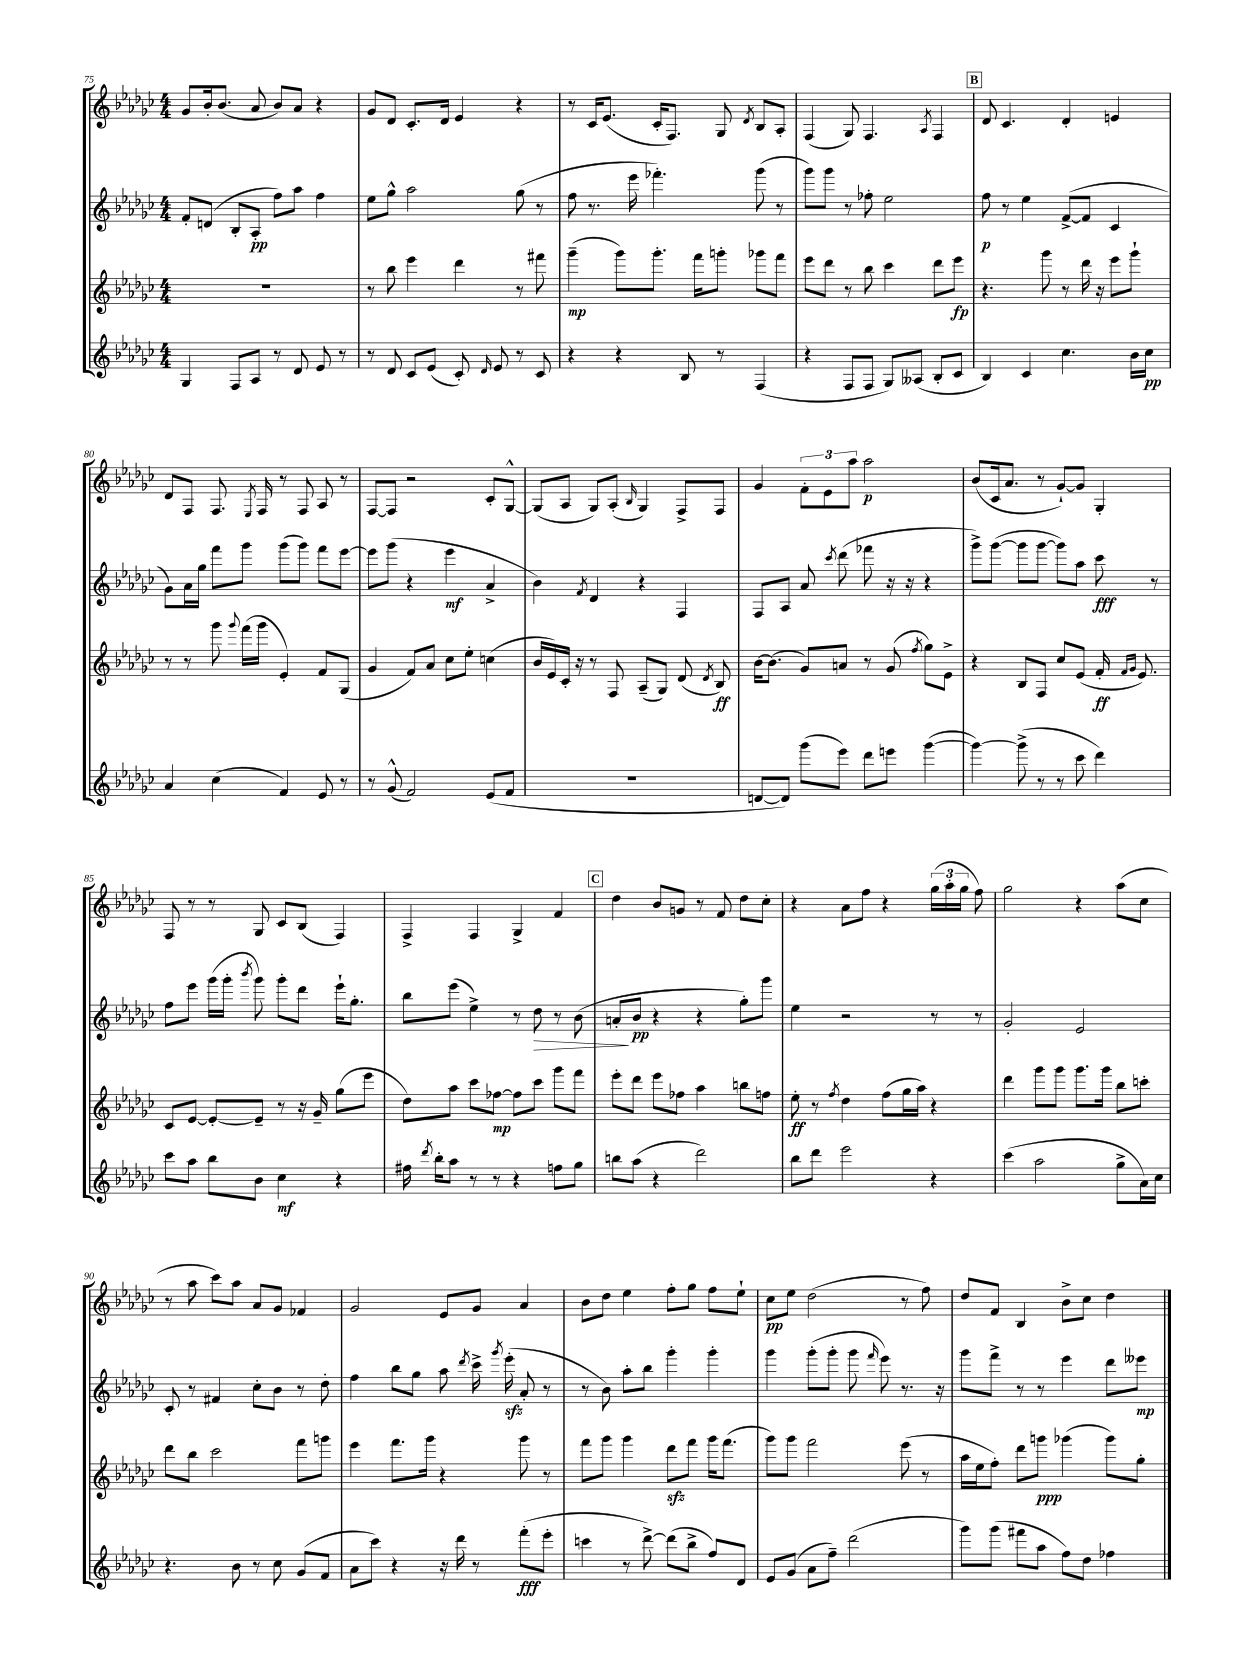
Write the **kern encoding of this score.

**kern	**kern	**kern	**kern
*staff4	*staff3	*staff2	*staff1
*clefG2	*clefG2	*clefG2	*clefG2
*k[b-e-a-d-g-c-]	*k[b-e-a-d-g-c-]	*k[b-e-a-d-g-c-]	*k[b-e-a-d-g-c-]
*M4/4	*M4/4	*M4/4	*M4/4
4G-	1r	8f'	8g-
.	.	(8d	16b-'
.	.	.	(8.b-
8F	.	8B-'	.
8A-	.	8A-'	8a-
8r	.	8ff)	8b-)
8d-	.	8aa-	8a-
8e-	.	4ff	4r
8r	.	.	.
=	=	=	=
8r	8r	8ee-	8g-
8d-	8bb-	8gg-^^	8d-
8c-	4eee-	2aa-	8.c-'
(8e-	.	.	.
.	.	.	16d-
8c-')	4ddd-	.	4e-
16qqd-	.	.	.
8e-	.	.	.
8r	8r	(8gg-	4r
8c-	8fff#	8r	.
=	=	=	=
4r	(4ggg-~	8ff	8r
.	.	8.r	16c-
.	.	.	(8.e-
4r	8ggg-)	.	.
.	.	16eee-	.
.	8.ggg-'	4.fff-')	16c-'
.	.	.	8.F)
8B-	.	.	.
.	16fff	.	.
8r	8ggg'	.	8G-
.	.	.	8qd-
(4F	8ggg-	(8ggg-	8B-
.	8fff	8r	8A-'
=	=	=	=
4r	8eee-	8ggg-)	(4F
.	8ddd-	8ggg-	.
8F	8r	8r	8G-)
8F	8bb-	8ff-'	4.F
8G-)	4ccc-	2ee-	.
(8A--	.	.	.
.	.	.	8qA-
8B-'	8ddd-	.	4F
8c-	8eee-	.	.
=	=	=	=
4B-)	4.r	8ff	8d-
.	.	8r	4.c-
4c-	.	4ee-	.
.	8ggg-	.	.
4.cc-	8r	([8f^	4d-'
.	16ddd-	8f]	.
.	16r	.	.
.	8eee-	4c-	4e
16b-	8ggg-`	.	.
16cc-	.	.	.
=	=	=	=
4a-	8r	8g-)	8d-
.	8r	16a-	8F
.	.	16gg-	.
(4cc-	8ggg-	8fff	8.F
.	8qqggg-	.	.
.	(16fff	8ggg-	.
.	.	.	8qE-
.	16ggg-	.	16F
4f)	4e-')	(8ggg-	8r
.	.	8ggg-)	8F
8e-	8f	8fff	8A-
8r	(8G-	[8eee-	8r
=	=	=	=
8r	4g-	8eee-]	[8F
(8g-^^	.	(8ggg-	8F]
2f)	8f)	4r	2r
.	8a-	.	.
.	8cc-	4eee-	.
.	8ee-'	.	.
(8e-	(4cc	4a-^	8c-'
8f	.	.	[8G-^^
=	=	=	=
1r	16b-	4b-)	(8G-]
.	16e-)	.	.
.	16c-'	.	8A-
.	16r	.	.
.	.	8qf	.
.	8r	4d-	8G-)
.	8F	.	(8A-'
.	.	.	16qqB-
.	(8A-~	4r	4G-)
.	8G-)	.	.
.	(8d-	4F	8F^
.	8qd-	.	.
.	8B-)	.	8F
=	=	=	=
[8d	[16b-	8F	4g-
.	(8.b-]	.	.
8d])	.	8A-	.
(8ggg-	8g-)	8a-	12f'
.	.	.	12e-
.	.	8qccc-	.
8eee-)	8a	(8ddd-	.
.	.	.	12aa-
8ddd-	8r	8fff-	2aa-
8eee	(8g-	16r	.
.	.	16r	.
.	8qff	.	.
([4ggg-	8gg-)	4r	.
.	8e-^	.	.
=	=	=	=
4ggg-_)	4r	8ggg-^)	(8b-
.	.	([8ggg-	16c-
.	.	.	8.a-
(8ggg-^]	8B-	8ggg-]	.
8r	8F	[8ggg-	8r
8r	8cc-	8ggg-])	[8g-`)
8ccc-	(8e-	8aa-	8g-]
4ddd-)	16f'	8ccc-	4G-'
.	16qqf	.	.
.	16qqg-	.	.
.	8.e-)	.	.
.	.	8r	.
=	=	=	=
8ccc-	8c-	8ff	8F
8aa-	[8e-	8eee-	8r
8bb-	8e-'_	(16ggg-	8r
.	.	16ggg-'	.
.	.	8qbbb-	.
8b-	8e-~]	8ggg-)	8G-
4cc-	8r	8ggg-'	8c-
.	16r	8ddd-	(8B-
.	16g-~	.	.
4r	(8gg-	16eee-`	4F)
.	.	8.gg-'	.
.	8eee-	.	.
=	=	=	=
16ff#	8dd-)	8bb-	4F^
8qddd-	.	.	.
16bb-'	.	.	.
8aa-	8aa-	(8eee-	.
8r	8ccc-	4ee-^)	4F
8r	[8ff-	.	.
4r	8ff-]	8r	4G-^
.	8ccc-	8dd-	.
8ff	8ggg-	8r	4f
8gg-	8fff	(8b-	.
=	=	=	=
8bb	8eee-'	8a'	4dd-
(8aa-	8ddd-	8b-	.
4r	8eee-	4r	8b-
.	8ff-	.	8g
2ddd-)	4aa-	4r	8r
.	.	.	8f
.	8bb	8gg-')	8dd-
.	8ff	8ggg-	8cc-'
=	=	=	=
8bb-	8ee-'	4ee-	4r
8ddd-	8r	.	.
.	8qff	.	.
2eee-	4dd-	2r	8a-
.	.	.	8ff
.	(8ff	.	4r
.	16gg-	.	.
.	16aa-)	.	.
4r	4r	8r	(24gg-
.	.	.	24aa-'
.	.	.	24gg-
.	.	8r	8ff)
=	=	=	=
(4ccc-	4ddd-	2g-'	2gg-
2aa-	8ggg-	.	.
.	8ggg-	.	.
.	8.ggg-	2e-	4r
.	16ggg-	.	.
8gg-^	8bb-	.	(8aa-
16a-)	8ccc'	.	8cc-
16cc-	.	.	.
=	=	=	=
4.r	8ddd-	8c-'	8r
.	8bb-	8r	8aa-
.	2ccc-	4f#	8ccc-)
8b-	.	.	8aa-
8r	.	8cc-'	8a-
8cc-	.	8b-	8g-
(8g-	8fff	8r	4f-
8f	8ggg	8dd-'	.
=	=	=	=
8a-	4eee-	4ff	2g-
8ccc-)	.	.	.
4r	8.fff	8bb-	.
.	.	8gg-	.
.	16ggg-	.	.
16r	4r	8aa-	8e-
16ddd-	.	.	.
.	.	8qddd-	.
8r	.	16ccc-^	8g-
.	.	8qggg-	.
.	.	(16eee-'	.
(8fff'	8ggg-	8a-'	4a-
8eee-'	8r	8r	.
=	=	=	=
4ccc	8fff	8r	8b-
.	8ggg-	8b-)	8dd-
8r	4ggg-	8aa-'	4ee-
[8ddd-^)	.	8bb-	.
(8ddd-]	8ddd-	4ggg-'	8ff'
8bb-^	8fff	.	8gg-
8ff)	16ggg-	4ggg-'	8ff
.	(8.fff	.	.
8d-	.	.	8ee-`
=	=	=	=
8e-	8ggg-)	4ggg-	8cc-
(8g-	8ggg-	.	8ee-
8a-	2fff	(8ggg-'	(2dd-
8ff~)	.	8ggg-'	.
(2ddd-	.	8ggg-	.
.	.	16qqfff	.
.	.	8eee-)	.
.	(8eee-	8.r	8r
.	8r	.	8ff)
.	.	16r	.
=	=	=	=
8ggg-)	16aa-	8ggg-	8dd-
.	16ee-	.	.
(8ggg-	8ff')	8fff^	8f
8fff#	8ddd-	8r	4B-
8aa-	8ggg	8r	.
8ff)	(4ggg-	4eee-	8b-^
8dd-	.	.	8cc-
4ff-	8ggg-)	8ddd-	4dd-
.	8gg-'	8eee--	.
==	==	==	==
*-	*-	*-	*-
